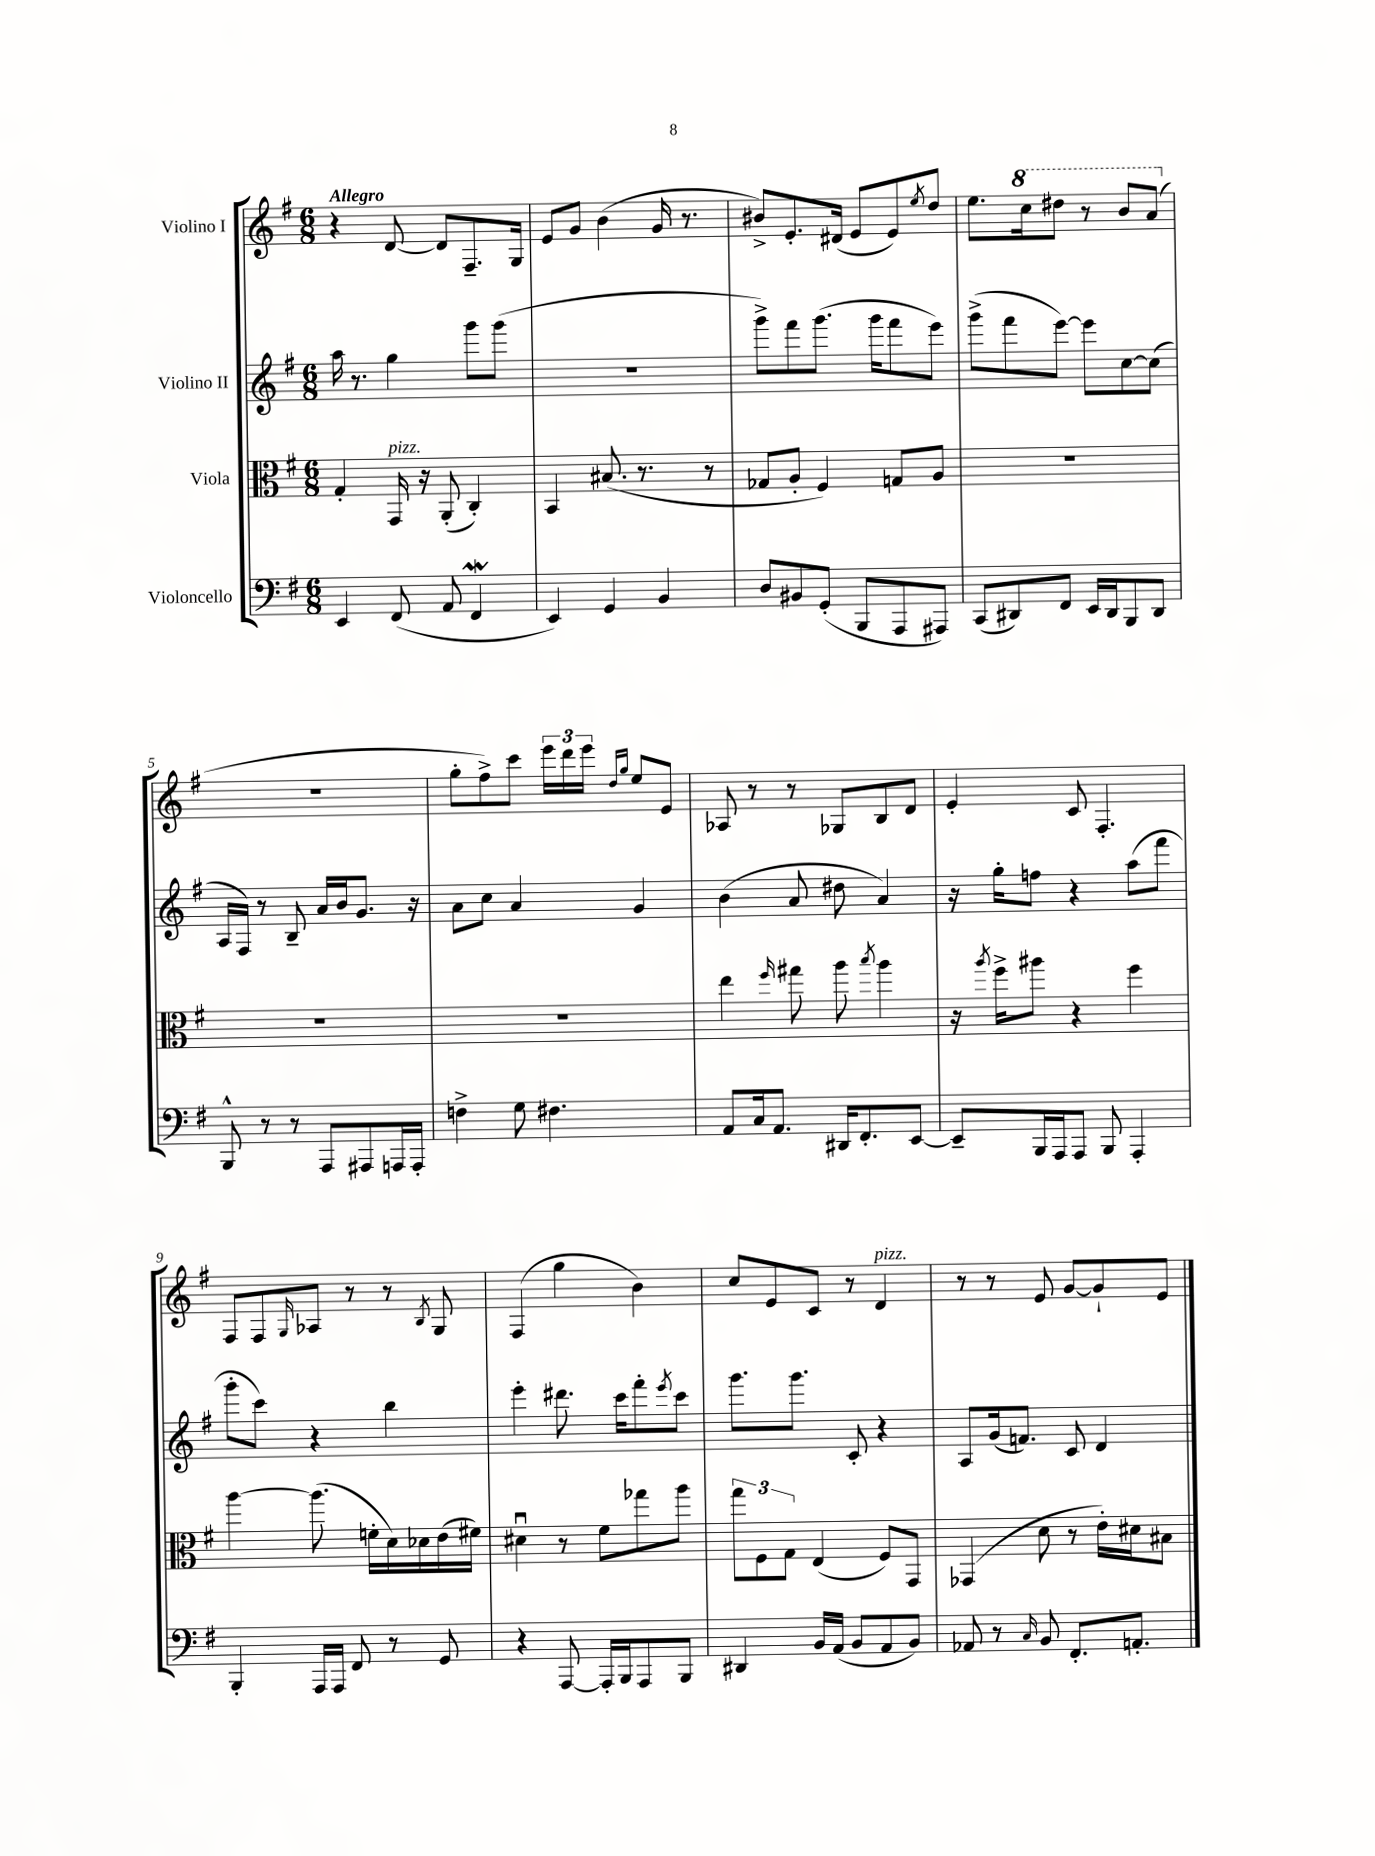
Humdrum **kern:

**kern	**kern	**kern	**kern
*staff4	*staff3	*staff2	*staff1
*clefF4	*clefC3	*clefG2	*clefG2
*k[f#]	*k[f#]	*k[f#]	*k[f#]
*M6/8	*M6/8	*M6/8	*M6/8
4EE	4G'	16aa	4r
.	.	8.r	.
(8FF#	16GG	4gg	[8d
.	16r	.	.
8AA	(8AA'	.	8d]
4FF#	4C')	8ggg	8.F#~
.	.	(8ggg	.
.	.	.	16G
=	=	=	=
4EE)	4BB	2.r	8e
.	.	.	8g
4GG	(8.B#	.	(4b
.	8.r	.	.
4BB	.	.	16g
.	.	.	8.r
.	8r	.	.
=	=	=	=
8D	8G-	8ggg^)	8b#^)
8BB#	8A'	8fff#	8.e'
(8GG'	4F#)	(8.ggg	.
.	.	.	(16d#
8BBB	.	.	8e
.	.	16ggg	.
8AAA	8G	8fff#	8e)
.	.	.	8qee
8AAA#)	8A	8eee)	8dd
=	=	=	=
(8CC	2.r	(8ggg^	8.ee
8DD#)	.	8fff#	.
.	.	.	16ccc
8FF#	.	[8eee)	8ddd#
16EE	.	8eee]	8r
16DD#	.	.	.
8BBB	.	[8cc	8bb
8DD#	.	(8cc]	(8aa
=	=	=	=
8BBB^^	2.r	16A	2.r
.	.	16F#)	.
8r	.	8r	.
8r	.	8B~	.
8AAA	.	16a	.
.	.	16b	.
8AAA#	.	8.g	.
16AAA	.	.	.
16AAA'	.	16r	.
=	=	=	=
4F^	2.r	8a	8gg'
.	.	8cc	8ff#^)
8G	.	4a	8ccc
4.F#	.	.	24eee
.	.	.	24ddd
.	.	.	24eee
.	.	.	16qqdd
.	.	.	16qqgg
.	.	4g	8ee
.	.	.	8e
=	=	=	=
8AA	4ee	(4b	8A-
16C	.	.	8r
8.AA	.	.	.
.	16qqff#	.	.
.	8gg#	8a	8r
16DD#	8aa	8dd#	8G-
8.FF#'	.	.	.
.	8qbb	.	.
.	4aa	4a)	8B
[8EE	.	.	8d
=	=	=	=
8EE~]	16r	16r	4e'
.	8qaa	.	.
.	16ff#^	16gg'	.
16BBB	8aa#	8ff	.
16AAA	.	.	.
8AAA	4r	4r	8c
8BBB	.	.	4.F#'
4AAA'	4ff#	(8aa	.
.	.	8fff#	.
=	=	=	=
4BBB'	[4aa	8ggg'	8F#
.	.	8ccc)	8F#
.	.	.	16qqG
16AAA	(8.aa]	4r	8A-
16AAA	.	.	.
8FF#	.	.	8r
.	16f'	.	.
8r	16d)	4bb	8r
.	16d-	.	.
.	.	.	8qB
8GG	(16e	.	8G
.	16f#)	.	.
=	=	=	=
4r	4d#u	4eee'	(4F#
[8AAA	8r	8.ddd#	4gg
16AAA']	8f#	.	.
16BBB	.	16ccc	.
8AAA	8gg-	8fff#'	4b)
.	.	8qeee	.
8BBB	8aa	8ccc	.
=	=	=	=
4DD#	12gg	8.ggg	8cc
.	12F#	.	.
.	.	.	8e
.	12G	.	.
.	.	8.ggg	.
16BB	(4E	.	8c
(16AA	.	.	.
8BB	.	8c'	8r
8AA	8F#)	4r	4d
8BB)	8GG	.	.
=	=	=	=
8AA-	(4GG-	8A	8r
8r	.	(16g	8r
.	.	8.f)	.
16qqC	.	.	.
8BB	8d	.	8e
8.FF#'	8r	8c	[8g
.	16e')	4d	8g`]
8.AA'	16d#	.	.
.	8B#	.	8e
==	==	==	==
*-	*-	*-	*-
